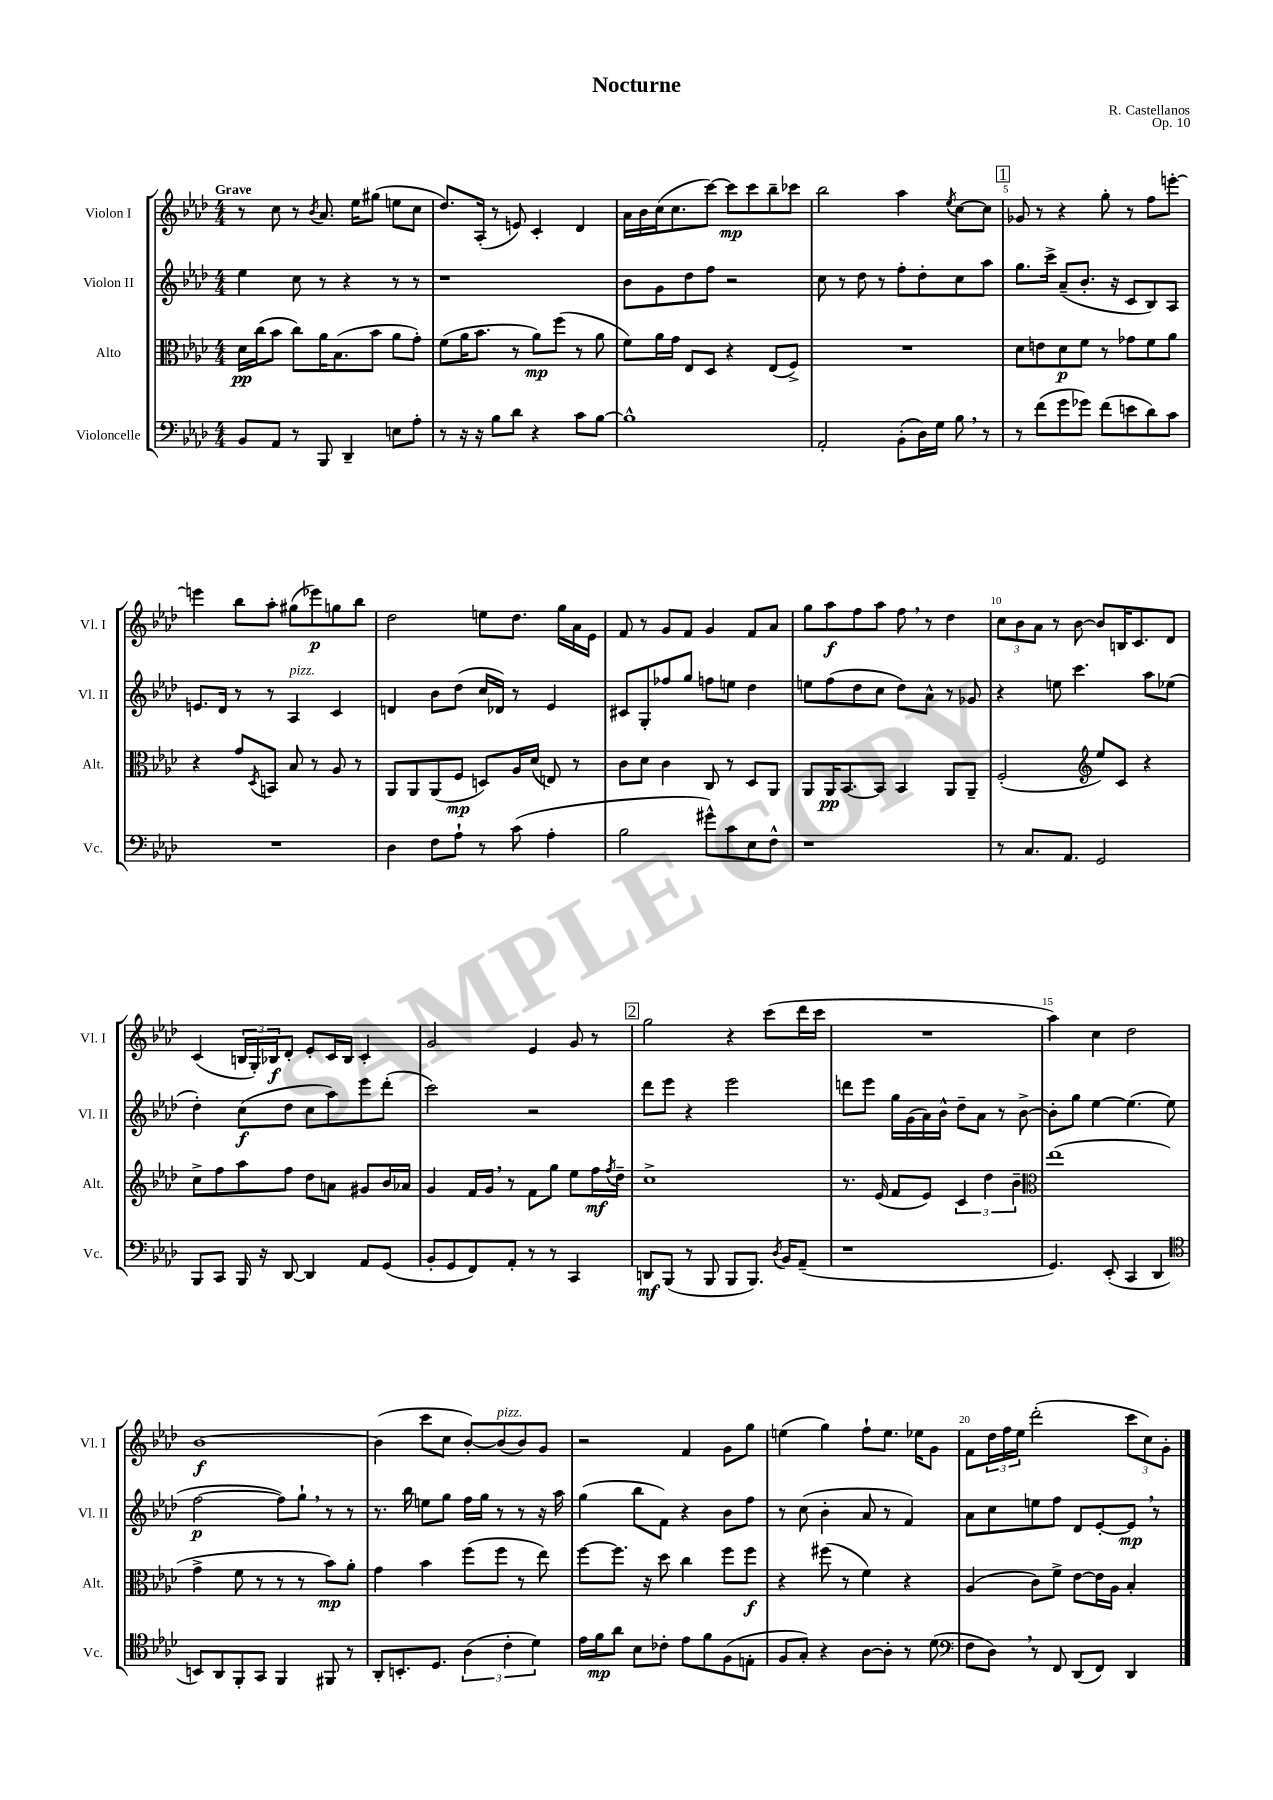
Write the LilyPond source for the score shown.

\header { title = "Nocturne" composer = "R. Castellanos" opus = "Op. 10" }
<<
\new StaffGroup <<
\new Staff = "s0" \with { instrumentName = "Violon I" shortInstrumentName = "Vl. I" } {
    \clef treble \key aes \major \numericTimeSignature \time 4/4 \tempo "Grave"
    r8 c''8 r8 \acciaccatura { bes'8 } aes'8. ees''16 gis''8( e''8 c''8 |
    des''8.) aes16-.( r8 e'8) c'4-. des'4 |
    aes'16 bes'16 c''16( c''8. c'''8~) c'''8\mp c'''8 bes''8-- ces'''8 |
    bes''2 aes''4 \acciaccatura { ees''8 } c''8~ c''8 |
    \mark \markup { \box "1" } ges'8 r8 r4 g''8-. r8 f''8 e'''8~-. |
    e'''4 bes''8 aes''8-. gis''8( ees'''8\p) g''8 bes''8 |
    des''2 e''8 des''8. g''16 aes'16 ees'16 |
    f'8 r8 g'8 f'8 g'4 f'8 aes'8 |
    g''8 aes''8\f f''8 aes''8 f''8 \breathe r8 des''4 |
    \tuplet 3/2 { c''8 bes'8 aes'8 } r8 bes'8~ bes'8 b16 c'8. des'8 |
    c'4( \tuplet 3/2 { b16 g16-.) bes16\f } des'8-. ees'8-. c'16 bes16 c'4-. |
    g'2 ees'4 g'8 r8 |
    \mark \markup { \box "2" } g''2 r4 c'''8( des'''16 c'''16 |
    R1 |
    aes''4) c''4 des''2 |
    bes'1~\f |
    bes'4( c'''8 c''8 bes'8~-.) bes'8^\markup { \italic "pizz." }( bes'8) g'8 |
    r2 f'4 g'8 g''8 |
    e''4( g''4) f''8-! e''8. ees''16 g'8 |
    f'8 \tuplet 3/2 { des''16 f''16 ees''16 } des'''2-.( \tuplet 3/2 { c'''8 c''8) g'8-. } \bar "|." |
}
\new Staff = "s1" \with { instrumentName = "Violon II" shortInstrumentName = "Vl. II" } {
    \clef treble \key aes \major \numericTimeSignature \time 4/4
    ees''4 c''8 r8 r4 r8 r8 |
    r1 |
    bes'8 g'8 des''8 f''8 r2 |
    c''8 r8 des''8 r8 f''8-. des''8-. c''8 aes''8 |
    \mark \markup { \box "1" } g''8. c'''16-> aes'8--( bes'8.-. r16 c'8 bes8) aes8 |
    e'8. des'16 r8 r8 aes4^\markup { \italic "pizz." } c'4 |
    d'4 bes'8 des''8( c''16 des'16) r8 ees'4 |
    cis'8 g8-. fes''8 g''8 f''8 e''8 des''4 |
    e''8 f''8( des''8 c''8 des''8) aes'8-^ r8 ges'8 |
    r4 e''8 c'''4. aes''8 ees''8( |
    des''4-.) c''8\f( des''8 c''8 aes''8) ees'''8 des'''8-.( |
    c'''2) r2 |
    \mark \markup { \box "2" } des'''8 ees'''8 r4 ees'''2 |
    d'''8 ees'''8 g''16 g'16( aes'16) bes'16-^ des''8-- aes'8 r8 bes'8~-> |
    bes'8-. g''8 ees''4~ ees''4.( ees''8 |
    f''2~\p f''8) g''8-! \breathe r8 r8 |
    r8. bes''16 e''8 g''8 f''16 g''16 r8 r8 r16 aes''16 |
    g''4( bes''8 f'8) r4 bes'8 f''8 |
    r8 c''8( bes'4-. aes'8 r8 f'4) |
    aes'8 c''8 e''8 f''8 des'8 ees'8~-. ees'8\mp \breathe r8 \bar "|." |
}
\new Staff = "s2" \with { instrumentName = "Alto" shortInstrumentName = "Alt." } {
    \clef alto \key aes \major \numericTimeSignature \time 4/4
    des'16\pp c''16( bes'8 c''8) aes'16 bes8.( bes'8 aes'8 g'8-.) |
    f'8( aes'16 bes'8. r8 aes'8\mp) f''8( r8 aes'8 |
    f'8) aes'16 g'16 ees8 des8 r4 ees8( f8->) |
    R1 |
    \mark \markup { \box "1" } des'8 e'8 des'8\p f'8 r8 ges'8 f'8 aes'8 |
    r4 g'8 \acciaccatura { des8 } b,8 bes8 r8 aes8 r8 |
    aes,8 aes,8 aes,8( f8\mp d8) aes16 des'16( e8) r8 |
    c'8 des'8 c'4 c8 r8 des8 aes,8 |
    aes,8 aes,16\pp bes,8.~ bes,8 bes,4 aes,8 aes,8-- |
    f2-.( \clef treble ees''8) c'8 r4 |
    c''8-> f''8 aes''8 f''8 des''8 a'8 gis'8 bes'16 aes'16 |
    g'4 f'16 g'16 \breathe r8 f'8 g''8 ees''8 f''16\mf \acciaccatura { f''8 } des''16-- |
    \mark \markup { \box "2" } c''1-> |
    r8. ees'16( f'8 ees'8) \tuplet 3/2 { c'4 des''4 bes'4-- } |
    \clef alto ees''1( |
    g'4-> f'8 r8 r8 r8 bes'8\mp) aes'8-. |
    g'4 bes'4 f''8( f''8 r8 ees''8) |
    f''8~ f''8. r16 des''8 c''4 f''8 f''8\f |
    r4 fis''8( r8 f'4) r4 |
    aes4( c'8) f'8-> ees'8~ ees'16 aes16 bes4-. \bar "|." |
}
\new Staff = "s3" \with { instrumentName = "Violoncelle" shortInstrumentName = "Vc." } {
    \clef bass \key aes \major \numericTimeSignature \time 4/4
    bes,8 aes,8 r8 bes,,8 des,4-- e8 aes8-. |
    r8 r16 r16 bes8 des'8 r4 c'8 bes8~ |
    bes1-^ |
    aes,2-. bes,8-.( des16) g16 bes8 \breathe r8 |
    \mark \markup { \box "1" } r8 f'8( g'8 ges'8) f'8( e'8 des'8) c'8 |
    R1 |
    des4 f8 aes8-! r8 c'8( aes4-. |
    bes2 gis'8-^) c'8 ees8 f8-^ |
    r1 |
    r8 c8. aes,8. g,2 |
    bes,,8 c,8 bes,,16 r16 des,8~ des,4 aes,8 g,8( |
    bes,8-. g,8 f,8) aes,8-. r8 r8 c,4 |
    \mark \markup { \box "2" } d,8\mf bes,,8( r8 bes,,8 bes,,8 bes,,8.) \acciaccatura { des8 } bes,16 aes,8--( |
    r1 |
    g,4.) ees,8-.( c,4 des,4 |
    \clef tenor b,8) aes,8 f,8-. g,8 f,4 fis,8 r8 |
    aes,8-. b,8.-. des8. \tuplet 3/2 { aes4( c'4-. des'4) } |
    ees'16 f'16\mp aes'8 bes8 ces'8-. ees'8 f'8 f8( e8-. |
    f8 g8-.) r4 aes8~ aes8-. r8 des'8( |
    \clef bass f8 des8) \breathe r8 f,8 des,8( f,8) des,4 \bar "|." |
}
>>
>>
\layout { \context { \Score \override BarNumber.break-visibility = ##(#f #t #t) barNumberVisibility = #(every-nth-bar-number-visible 5) } }
